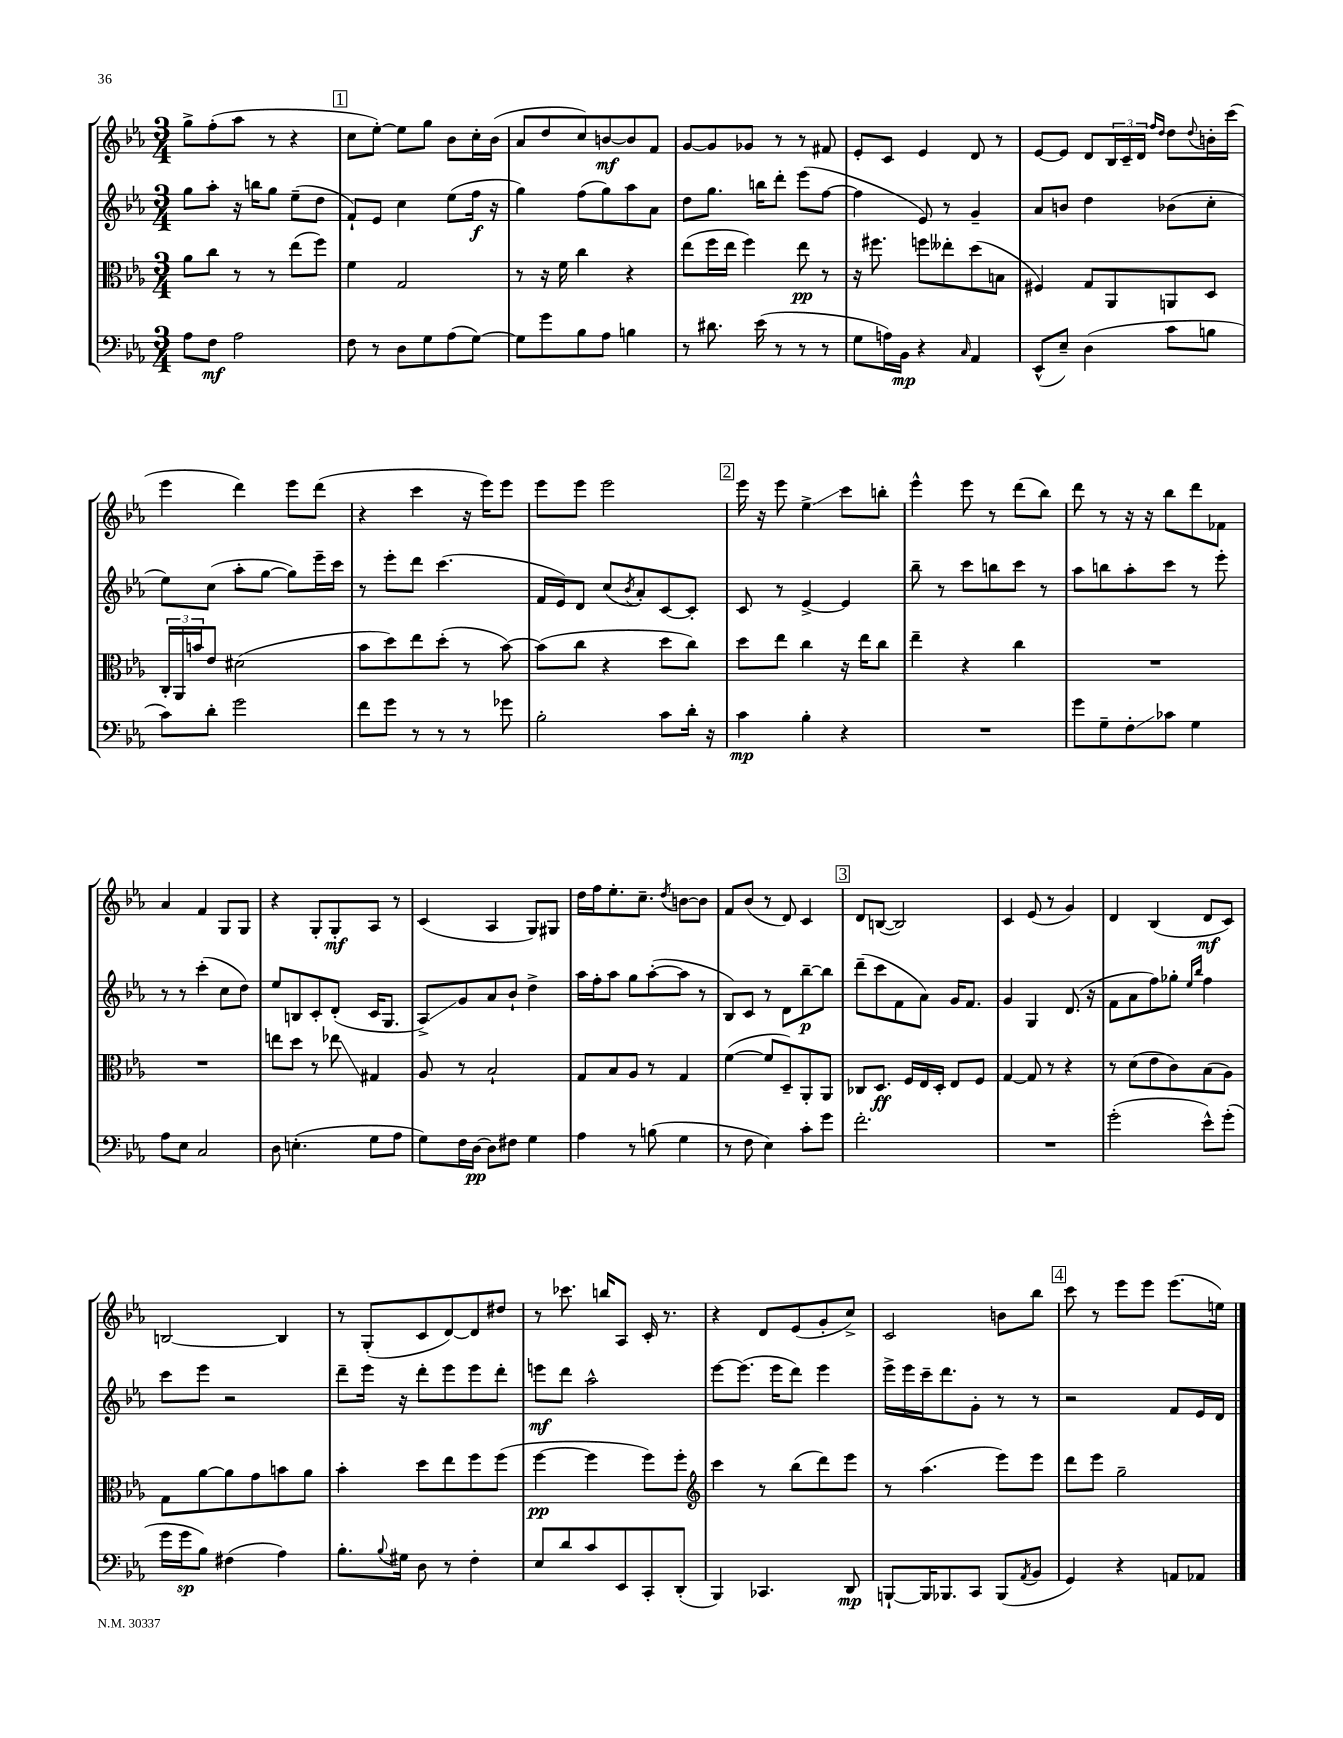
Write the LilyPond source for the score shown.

<<
\new StaffGroup <<
\new Staff = "s0" {
    \clef treble \key ees \major \numericTimeSignature \time 3/4
    g''8-> f''8-.( aes''8 r8 r4 |
    \mark \markup { \box "1" } c''8 ees''8~-.) ees''8 g''8 bes'8 c''16-. bes'16( |
    aes'8 d''8 c''8) b'8~\mf b'8 f'8 |
    g'8~ g'8 ges'8 r8 r8 fis'8 |
    ees'8-. c'8 ees'4 d'8 r8 |
    ees'8~ ees'8 d'8 \tuplet 3/2 { bes16 c'16-- d'16 } \grace { f''16 d''16 } d''8 \appoggiatura { d''8 } b'16-. c'''16( |
    ees'''4 d'''4) ees'''8 d'''8( |
    r4 c'''4 r16 ees'''16) ees'''8 |
    ees'''8 ees'''8 ees'''2 |
    \mark \markup { \box "2" } ees'''16 r16 ees'''8 ees''4->\glissando c'''8 b''8-. |
    ees'''4-^ ees'''8 r8 d'''8( bes''8) |
    d'''8 r8 r16 r16 bes''8 d'''8 fes'8 |
    aes'4 f'4 g8 g8 |
    r4 g8-. g8-.\mf aes8 r8 |
    c'4( aes4 g8) gis8 |
    d''16 f''16 ees''8.-. c''8.-- \acciaccatura { d''8 } b'8~ b'8 |
    f'8 bes'8( r8 d'8) c'4 |
    \mark \markup { \box "3" } d'8 b8~( b2) |
    c'4 ees'8( r8 g'4) |
    d'4 bes4( d'8\mf c'8) |
    b2~ b4 |
    r8 g8-.( c'8 d'8~) d'8 dis''8 |
    r8 ces'''8. b''16 aes8 c'16-. r8. |
    r4 d'8 ees'8( g'8-. c''8->) |
    c'2 b'8 bes''8 |
    \mark \markup { \box "4" } c'''8 r8 ees'''8 ees'''8 ees'''8.( e''16) \bar "|." |
}
\new Staff = "s1" {
    \clef treble \key ees \major \numericTimeSignature \time 3/4
    g''8 aes''8-. r16 b''16 g''8 ees''8--( d''8 |
    \mark \markup { \box "1" } f'8-!) ees'8 c''4 ees''8( f''16\f r16 |
    g''4) f''8( g''8) aes''8 aes'8 |
    d''8 g''8. b''16 d'''8-. ees'''8( f''8~ |
    f''4 ees'8) r8 g'4-- |
    aes'8 b'8 d''4 bes'8( c''8-. |
    ees''8) c''8( aes''8-. g''8~ g''8) ees'''16-- c'''16 |
    r8 ees'''8-. d'''8 c'''4.( |
    f'16 ees'16) d'8 c''8( \acciaccatura { bes'8 } aes'8-.) c'8~ c'8-. |
    \mark \markup { \box "2" } c'8 r8 ees'4~-> ees'4 |
    bes''8-- r8 c'''8 b''8 c'''8 r8 |
    aes''8 b''8 aes''8-. c'''8 r8 ees'''8-. |
    r8 r8 c'''4-.( c''8 d''8) |
    ees''8 b8 c'8-. d'8-.( c'16 g8. |
    aes8->\glissando) g'8 aes'8 bes'8-! d''4-> |
    aes''16 f''16-. aes''8 g''8 aes''8~-.( aes''8 r8 |
    bes8) c'8 r8 d'8 bes''8~--\p bes''8 |
    \mark \markup { \box "3" } d'''8--( c'''8 f'8 aes'8) g'16 f'8. |
    g'4 g4 d'8.( r16 |
    f'8 aes'8 f''8) ges''8-. \grace { ees''16 bes''16 } f''4 |
    c'''8 ees'''8 r2 |
    d'''8-- ees'''16 r16 d'''8-. ees'''8 ees'''8 d'''8-. |
    e'''8\mf d'''8 aes''2-^ |
    ees'''8~ ees'''8.( ees'''16 d'''8) ees'''4 |
    ees'''16-> ees'''16 c'''16-- d'''8. g'8-. r8 r8 |
    \mark \markup { \box "4" } r2 f'8 ees'16 d'16 \bar "|." |
}
\new Staff = "s2" {
    \clef alto \key ees \major \numericTimeSignature \time 3/4
    aes'8 c''8 r8 r8 ees''8( f''8) |
    \mark \markup { \box "1" } f'4 g2 |
    r8 r16 f'16 c''4 r4 |
    ees''8( f''16 ees''16 f''4) ees''8\pp r8 |
    r16 fis''8. f''8 eeses''8-. d''8( b8 |
    fis4) g8 aes,8 a,8 d8 |
    \tuplet 3/2 { c16-. aes,16 b'16 } ees'8 dis'2( |
    bes'8 d''8) ees''8 d''8-.( r8 bes'8~) |
    bes'8( c''8 r4 d''8 c''8) |
    \mark \markup { \box "2" } d''8 ees''8 c''4 r16 ees''16 c''8 |
    ees''4-- r4 c''4 |
    R2. |
    R2. |
    e''8 d''8 r8 ees''8\glissando gis4 |
    aes8 r8 bes2-! |
    g8 bes8 aes8 r8 g4 |
    f'4~( f'8 d8--) aes,8-. aes,8 |
    \mark \markup { \box "3" } ces8 d8.\ff f16 ees16 d16-. ees8 f8 |
    g4~ g8 r8 r4 |
    r8 d'8( ees'8 c'8) bes8( aes8) |
    g8 aes'8~ aes'8 g'8 b'8 aes'8 |
    bes'4-. d''8 ees''8 f''8 f''8( |
    f''4~\pp f''4 f''8) f''8-. |
    \clef treble c'''4 r8 bes''8( d'''8) ees'''8 |
    r8 aes''4.( ees'''8) ees'''8 |
    \mark \markup { \box "4" } d'''8 ees'''8 g''2-- \bar "|." |
}
\new Staff = "s3" {
    \clef bass \key ees \major \numericTimeSignature \time 3/4
    aes8 f8\mf aes2 |
    \mark \markup { \box "1" } f8 r8 d8 g8 aes8( g8~) |
    g8 g'8 bes8 aes8 b4 |
    r8 dis'8. ees'16( r8 r8 r8 |
    g8 a16) bes,16\mp r4 \grace { c16 } aes,4 |
    ees,8-^( ees8--) d4( c'8 b8 |
    c'8) d'8-. g'2 |
    f'8 g'8 r8 r8 r8 ges'8 |
    bes2-. c'8 d'16-. r16 |
    \mark \markup { \box "2" } c'4\mp bes4-. r4 |
    R2. |
    g'8 g8-- f8-.\glissando ces'8 g4 |
    aes8 ees8 c2 |
    d8 e4.-.( g8 aes8 |
    g8) f16 d16~\pp d8 fis8 g4 |
    aes4 r8 b8( g4 |
    r8 f8 ees4) c'8-. g'8 |
    \mark \markup { \box "3" } f'2.-. |
    R2. |
    g'2-.( ees'8-^) g'8-.( |
    g'16 g'16\sp bes8) fis4( aes4) |
    bes8.-. \appoggiatura { bes8 } gis16 d8 r8 f4-. |
    ees8 d'8 c'8 ees,8 c,8-. d,8-.( |
    bes,,4) ces,4. d,8\mp |
    b,,8~-! b,,16 bes,,8. c,8 bes,,8( \acciaccatura { aes,8 } bes,8 |
    \mark \markup { \box "4" } g,4) r4 a,8 aes,8 \bar "|." |
}
>>
>>
\layout { \context { \Score \remove "Bar_number_engraver" } }
